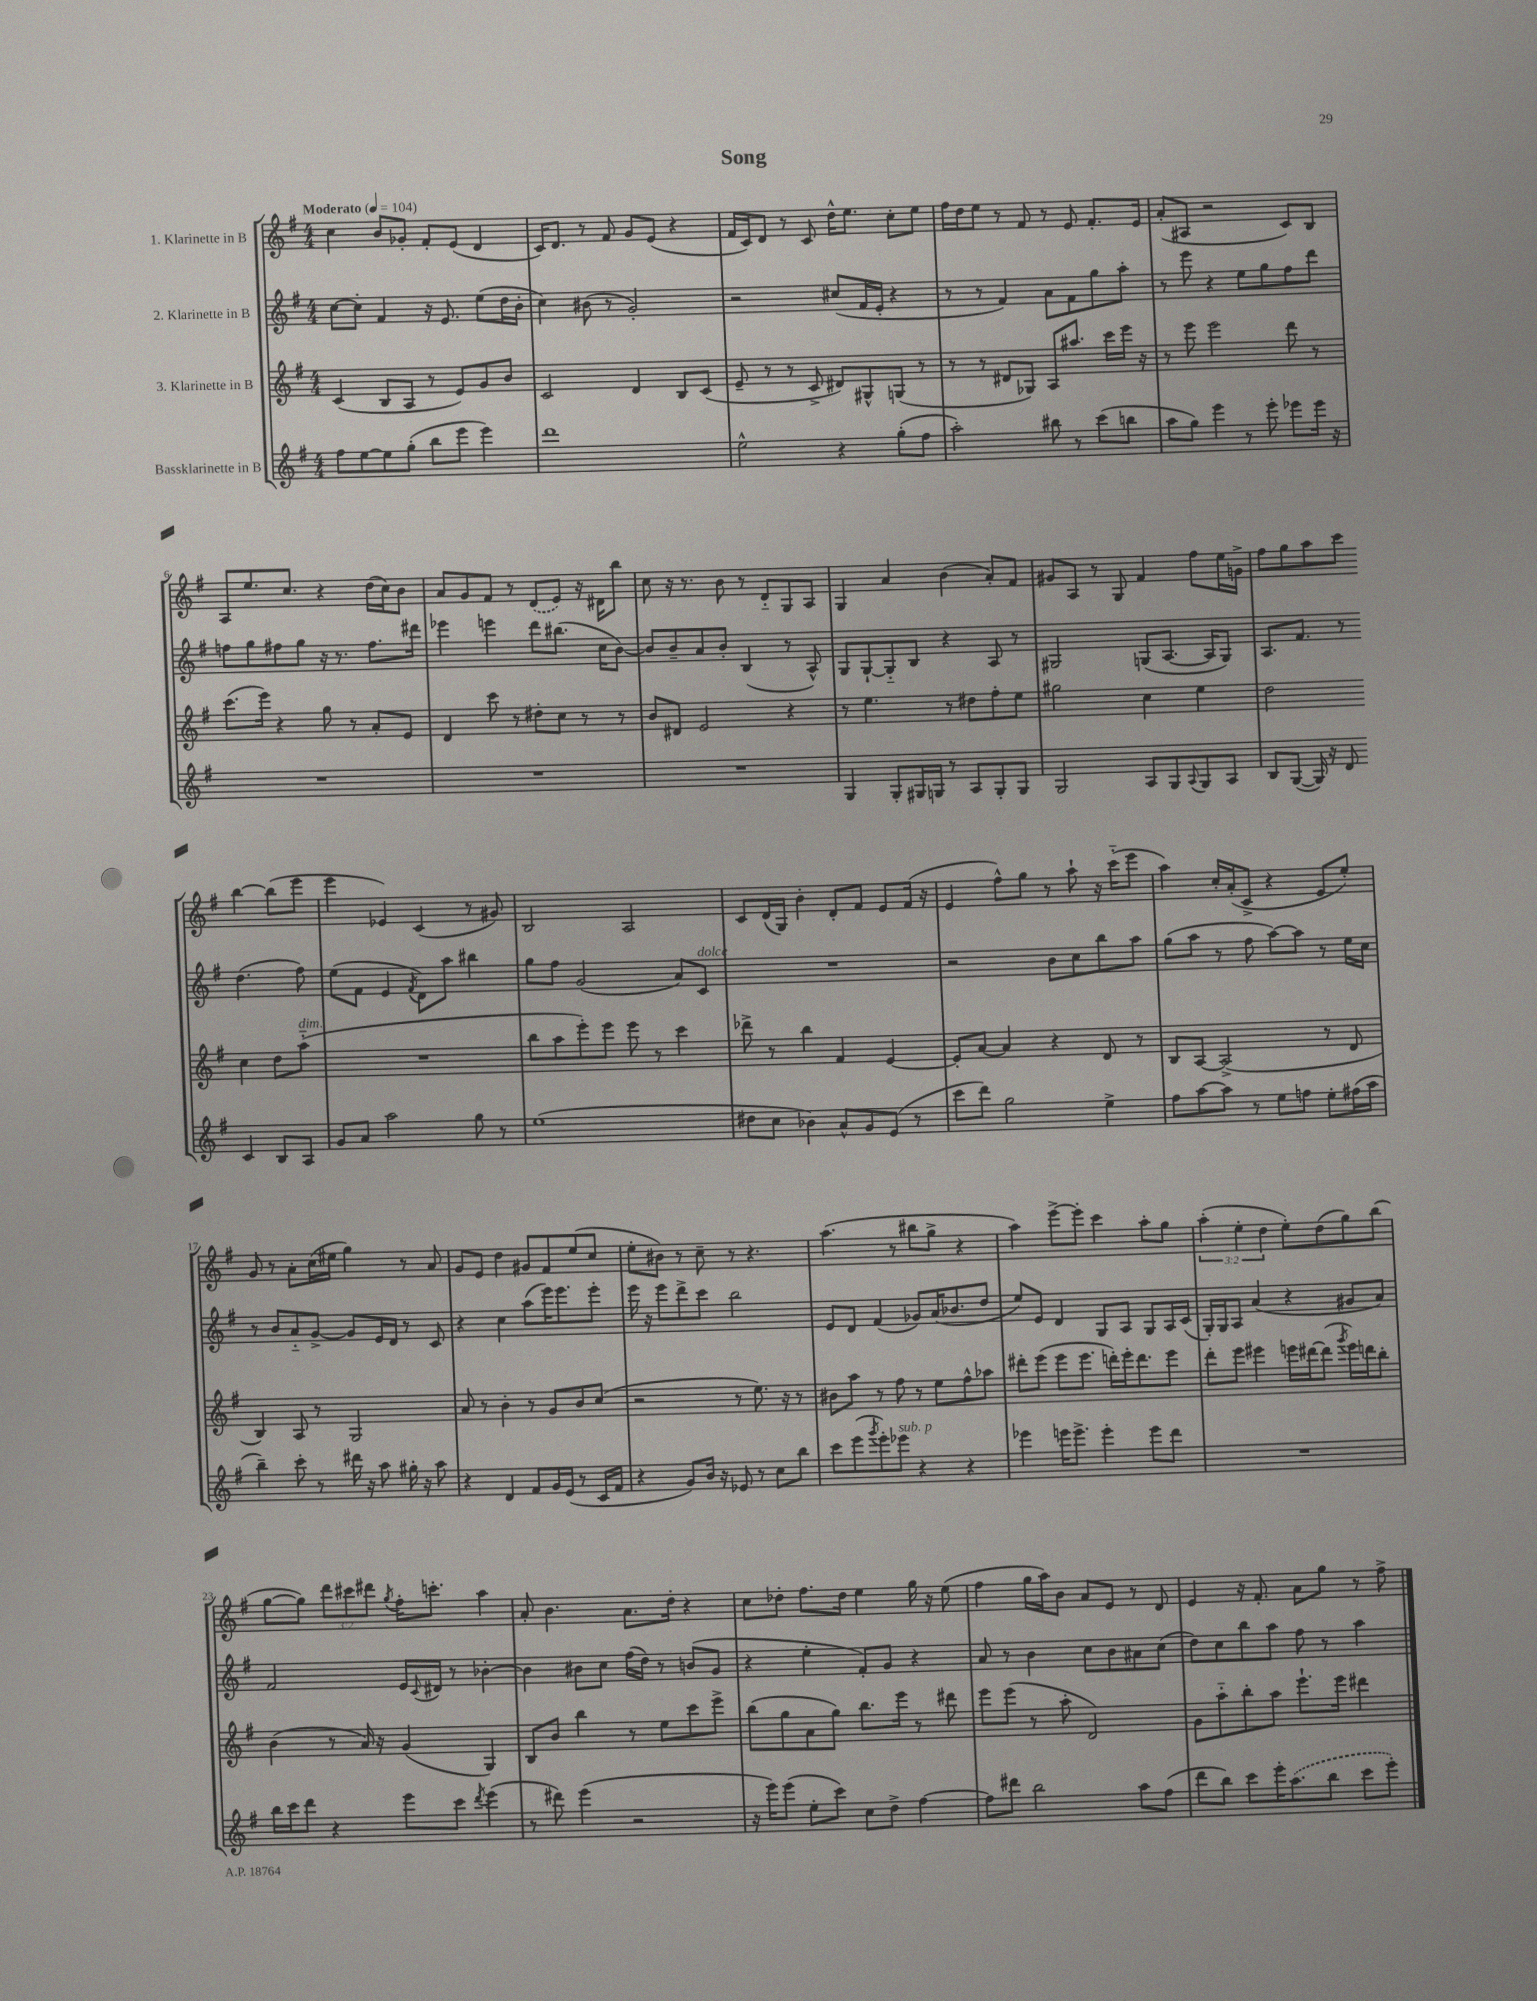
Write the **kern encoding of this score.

**kern	**kern	**kern	**kern
*staff4	*staff3	*staff2	*staff1
*clefG2	*clefG2	*clefG2	*clefG2
*k[f#]	*k[f#]	*k[f#]	*k[f#]
*M4/4	*M4/4	*M4/4	*M4/4
*MM104	*MM104	*MM104	*MM104
8ff#	(4c	[8cc	4cc
[8ee	.	8cc']	.
8ee]	8B	4f#	8b
(8gg'	8A	.	8g-'
8bb	8r	16r	8f#'
.	.	8.e	.
8eee	8e)	.	(8e
4eee)	8g	(8ee	4d
.	8b	16dd	.
.	.	16b'	.
=	=	=	=
1ddd	2c	4cc)	16c)
.	.	.	8.d
.	.	(8b#	8r
.	.	8r	8f#
.	4d	2g')	8g
.	.	.	(8e
.	8B	.	4r
.	(8c	.	.
=	=	=	=
2ee^^	8e~	2r	16f#
.	.	.	16c)
.	8r	.	8d
.	8r	.	8r
.	8c^	.	8c
4r	8d#)	(8cc#	16dd^^
.	.	.	8.ee
.	8G#^^	16f#	.
.	.	16e'	.
(8gg'	(8G	4r	8cc'
8ff#	8r	.	8ee
=	=	=	=
2aa')	8r	8r	16ff#
.	.	.	16dd
.	8r	8r	8ee
.	8d#	4f#)	8r
.	8G-)	.	8f#
8bb#	8A	8a	8r
8r	8.aa#	8f#	8e
(8ccc	.	8gg	8.f#'
.	16ccc	.	.
8bb	16eee	8aa'	.
.	16r	.	16e
=	=	=	=
8aa	8r	8r	(8a'
8gg)	8eee	8eee	8A#
4eee	2eee	4r	2r
8r	.	8ee	.
8eee'	.	8gg	.
8eee-	8ddd	8ff#	8c)
16eee-	8r	8ddd	8B
16r	.	.	.
=	=	=	=
1r	(8.ccc	8ff	8A
.	.	8gg	8.ee
.	16eee)	.	.
.	4r	8ff#	.
.	.	.	8.cc
.	.	8gg	.
.	8gg	16r	4r
.	.	8.r	.
.	8r	.	.
.	8a'	8.ff#	(16dd
.	.	.	16cc)
.	8e	.	8b
.	.	16ddd#	.
=	=	=	=
1r	4d	4eee-	8a
.	.	.	8g
.	8ccc	4eee	8f#
.	8r	.	8r
.	8dd#'	8ddd	(8d
.	8cc	(8.bb#	8e)
.	8r	.	16r
.	.	16cc	16d#
.	8r	[8b)	8bb
=	=	=	=
1r	8b	8b]	8cc
.	8d#	8b~	16r
.	.	.	8.r
.	2e	8a	.
.	.	8b'	8b
.	.	(4B	8r
.	.	.	8d'~
.	4r	8r	8G
.	.	8A^^)	8A
=	=	=	=
4G	8r	8G	4G
.	4.ee	[8G`	.
8G'	.	8G'~]	4a
16G#	.	8B	.
16G	.	.	.
8r	8r	4r	(4b
8A	8dd#	.	.
8G'	8ff#'	8A	8a')
8G	8ee	8r	8f#
=	=	=	=
2G	2gg#	2G#	8g#
.	.	.	8A
.	.	.	8r
.	.	.	8G
8A	4cc	(8G	4f#
8G	.	[8.A	.
8qqA	.	.	.
8G	4ee	.	8ff#
.	.	16A]	.
8A	.	8G)	16ee
.	.	.	16g^
=	=	=	=
8B	2dd	8.A	8ff#
([8G	.	.	8gg
.	.	8.f#	.
16G])	.	.	8aa
16r	.	.	.
8d	.	8r	8ccc
4c	4cc	(4.dd	[4bb
8B	8dd	.	(8bb]
8A	(8aa'~	8ff#)	8eee
=	=	=	=
8g	1r	(8ee	4eee
8a	.	8f#	.
2aa	.	4e	4e-)
.	.	8qf#	.
.	.	8d)	(4c
.	.	8aa	.
8gg	.	4bb#	8r
8r	.	.	8g#)
=	=	=	=
(1ee	8bb	8gg	2B
.	8aa	8ff#	.
.	8eee')	(2g	.
.	8eee	.	.
.	8eee	.	2A
.	8r	.	.
.	4ccc	8a)	.
.	.	8c	.
=	=	=	=
8dd#	8ddd-^	1r	8c
8cc	8r	.	(16d
.	.	.	16G)
4b-)	4bb	.	4b'
8a^^	4f#	.	8d'
8g	.	.	8f#
(8e	[4e	.	8e
8r	.	.	(16f#
.	.	.	16r
=	=	=	=
8ccc	8e']	2r	4e
8ddd)	[8a	.	.
2gg	4a]	.	8ff#^^)
.	.	.	8gg
.	4r	8b	8r
.	.	8cc	8aa`
4ee^	8d	8bb	16r
.	.	.	(16ccc'~
.	8r	8aa	8eee
=	=	=	=
8ff#	8B	(8gg	4aa)
[8aa	[8A	8aa	.
8aa]	(2A^]	8r	16cc'
.	.	.	(16a'
8r	.	8ff#	8c^
8ee	.	[8aa)	4r
8ff	.	8aa]	.
8ee'	8r	8r	8e
(16ff#	8d	16ee	8ee')
16aa	.	16cc	.
=	=	=	=
4bb~)	4B)	8r	8g
.	.	8b	8r
8ccc'	8A	8a'~	8a'
8r	8r	[8g^	(16cc
.	.	.	16ee#
16ddd#	2G	8g]	4gg)
16r	.	.	.
8aa	.	16e	.
.	.	16d	.
16gg#'	.	8r	8r
16r	.	.	.
8aa	.	8c	8a
=	=	=	=
4r	8a	4r	8g
.	8r	.	8e
4d	4b'	4cc	4dd
8f#	8r	(8aa	8g#
16g	8g	16eee)	8f#
(16e	.	8.eee	.
8r	8b	.	(8ee
16c	(8cc	8eee'	8cc
16f#	.	.	.
=	=	=	=
4r	2r	16eee	8ee'
.	.	16r	.
.	.	8eee	8b#)
8g)	.	8ddd^	8r
16b	.	8ccc	8cc~
16r	.	.	.
8e-	8r	2bb	8r
8r	8.ee)	.	4.r
8cc	.	.	.
.	16r	.	.
8bb	8r	.	.
=	=	=	=
8ccc	8b#	8e	(4.aa
(8eee	8aa	8d	.
8qggg	.	.	.
8eee')	8r	(4f#	.
8eee-	8ff#	.	8r
4r	8r	8g-)	8bb#
.	8ee	(16a	8gg^
.	.	8.b-	.
4r	8ff#^^	.	4r
.	8aa-	8dd	.
=	=	=	=
4eee-	8ddd#'	8ee)	4aa)
.	(8eee	8e	.
16eee	8eee	4d	[8eee^
8.eee^	.	.	.
.	8.eee	.	8eee']
4eee'	.	8G	4ccc
.	16ddd')	.	.
.	16eee'	8A	.
.	8.ddd	.	.
8eee	.	8G	8aa'
8ddd	8eee	16A	8gg
.	.	(16c	.
=	=	=	=
1r	8ddd'	16G')	(6aa'
.	.	16G	.
.	8eee	8A	.
.	.	.	6ee'
.	4eee#	(4a	.
.	.	.	6dd
.	16eee	4r	8ee')
.	[16ddd#	.	.
.	(8ddd#]	.	(8dd
.	8qggg	.	.
.	16eee)	8g#	8gg)
.	16ddd	.	.
.	8bb'	8a)	(8bb
=	=	=	=
16bb	(4b	2f#	[8gg
16ccc	.	.	.
8ddd	.	.	8gg])
4r	8r	.	12ddd
.	.	.	12ccc#
.	16a)	.	.
.	.	.	12ddd#
.	16r	.	.
.	.	.	8qgg
8eee	(4g	16e	16ff#'
.	.	8qqc	.
.	.	16d#	8.ccc'
8ccc	.	8r	.
8qddd	.	.	.
(4eee	4G)	[4b-'	4aa
=	=	=	=
8r	8B	4b-]	8a'
8ddd#)	8b	.	4.b
(4eee	4bb	8b#	.
.	.	8cc	.
2r	8r	(16ff#	8.a
.	.	16dd)	.
.	8ee	8r	.
.	.	.	16dd'
.	8ccc	(8b	4r
.	8eee^	8g	.
=	=	=	=
16r	(8bb	4r	8cc
16eee)	.	.	.
(8eee	8gg	.	8dd-'
8ee'	8a	4ee'	8.ff#
8ccc)	8gg)	.	.
.	.	.	16dd-
8cc	8.bb	8f#')	4ee
8dd^	.	8g	.
.	16eee	.	.
[4ff#	8r	4r	16gg
.	.	.	16r
.	8ddd#	.	(8ee
=	=	=	=
8ff#]	8eee	8a	4ff#
8ddd#	(8eee	8r	.
2bb	8r	4b	16gg
.	.	.	16aa)
.	8aa'	.	8b
.	2d)	8cc	8a
.	.	8b	8e
8aa	.	8a#	8r
(8ff#	.	(8cc	8d
=	=	=	=
8ddd	8g	8dd)	4e
8bb)	8aa'~	8cc	.
8ccc	8bb'	8bb	16r
.	.	.	8.f#'
16eee'	8aa	8aa	.
(8.aa	.	.	.
.	8.eee`	8ff#	8a
8bb	.	8r	8gg
.	16eee	.	.
8ccc	4ddd#	4aa	8r
8eee')	.	.	8ff#^
==	==	==	==
*-	*-	*-	*-
